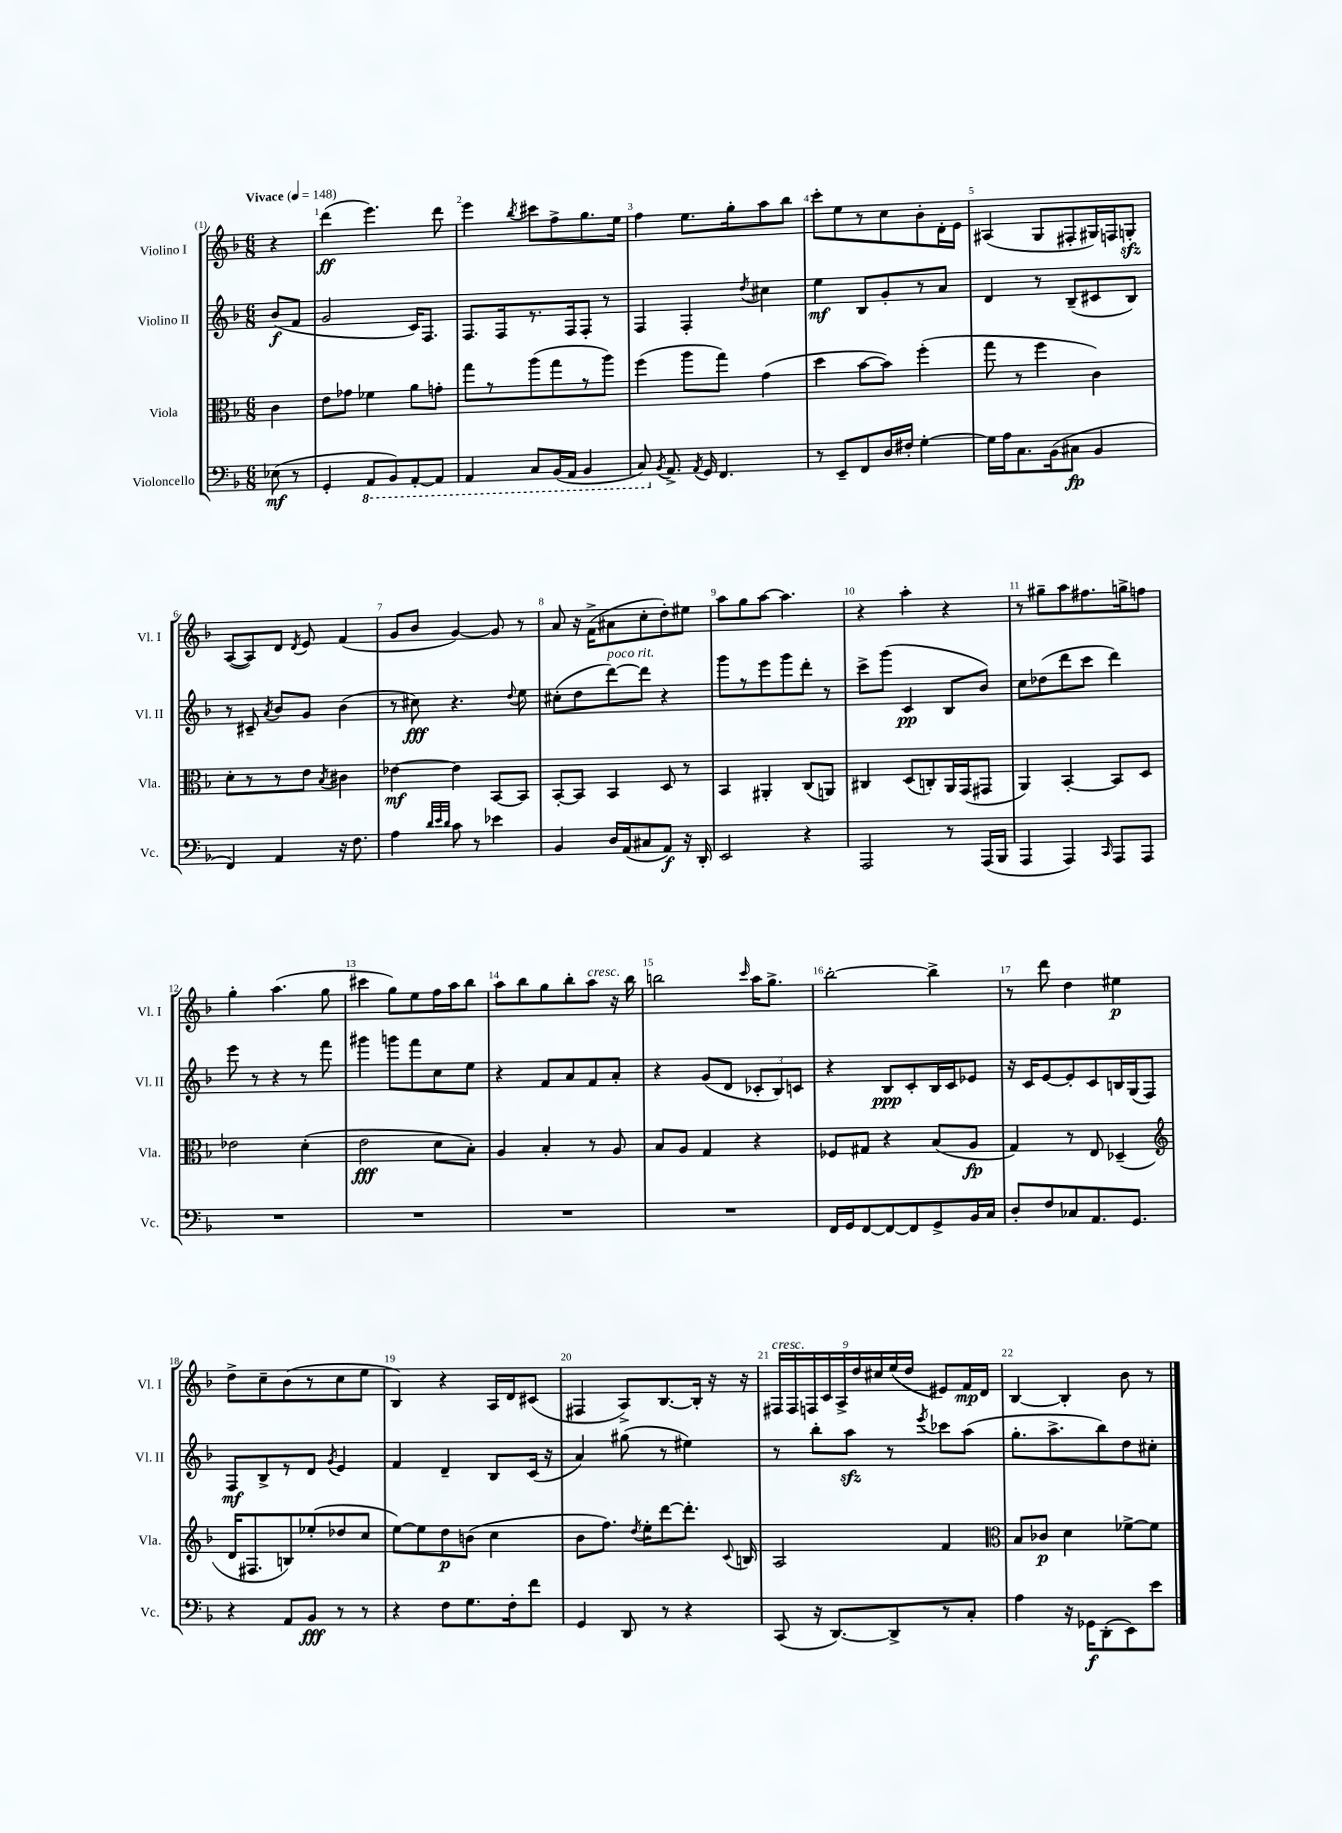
<<
\new StaffGroup <<
\new Staff = "s0" \with { instrumentName = "Violino I" shortInstrumentName = "Vl. I" } {
    \clef treble \key f \major \numericTimeSignature \time 6/8 \partial 4 \tempo "Vivace" 4 = 148
    \autoBeamOff r4 |
    d'''4\ff( e'''4.) d'''8 |
    e'''4 \acciaccatura { bes''8 } cis'''8[ f''8-> g''8. e''16] |
    f''4 e''8.[ g''16-. a''8 bes''8] |
    c'''8[-. e''8 r8 c''8 bes'8-. d'16-. e'16] |
    ais4( g8[ fis8-. gis16) f16 g8]-.\sfz |
    a8[~( a8) d'8] \acciaccatura { d'8 } e'8 f'4( |
    g'8[ bes'8] g'4~) g'8 r8 |
    a'8 r16 f'16[->( ais'8 c''8-. d''8-.) eis''8] |
    a''8[ g''8 a''8]~ a''4. |
    r4 a''4-. r4 |
    r8 gis''8[-- a''8 fis''8. g''16-> f''8] |
    g''4-. a''4.( g''8 |
    cis'''4 g''8[) e''8 f''16 a''16 bes''8] |
    a''8[ bes''8 g''8 bes''8-. a''8]^\markup { \italic "cresc." } r16 bes''16 |
    b''2 \grace { c'''16 } a''16[ g''8.]-> |
    bes''2~-. bes''4-> |
    r8 d'''8 d''4 eis''4\p |
    d''8[-> c''8-- bes'8( r8 c''8 e''8] |
    bes4) r4 a16[ d'16 cis'8]( |
    fis4 a8[->) bes8.~ bes16]-. r16 r16 |
    \tuplet 9/8 { fis16[^\markup { \italic "cresc." } fis16 f16 c'16 a16-> d''16 cis''16 e''16( d''16] } eis'8[) f'16\mp d'16] |
    bes4~ bes4-. bes'8 r8 \bar "|." |
}
\new Staff = "s1" \with { instrumentName = "Violino II" shortInstrumentName = "Vl. II" } {
    \clef treble \key f \major \numericTimeSignature \time 6/8 \partial 4
    \autoBeamOff bes'8[\f( f'8] |
    g'2 c'16[) f8.] |
    f8.[ f16 r8. f16 f8]-. r8 |
    f4 f4-. \acciaccatura { d''8 } cis''4 |
    e''4\mf bes8[ g'8-. r8 a'8] |
    d'4 r8 bes8[--( cis'8 bes8]) |
    r8 cis'8-- \acciaccatura { a'8 } bes'8[ g'8] bes'4( |
    r8 cis''8\fff) r4. \appoggiatura { d''8 } e''8 |
    cis''8[-.( d''8 d'''8~^\markup { \italic "poco rit." }) d'''8] r4 |
    g'''8[ r8 e'''8 g'''8 d'''8]-. r8 |
    c'''8[-> g'''8]( c'4\pp bes8[ bes'8]) |
    c''8[ des''8( d'''8 c'''8] d'''4) |
    e'''8 r8 r4 r8 f'''8 |
    gis'''4 g'''8[ f'''8 c''8 e''8] |
    r4 f'8[ a'8 f'8 a'8]-. |
    r4 g'8[( d'8] \tuplet 3/2 { ces'8[-. bes8) c'8] } |
    r4 bes8[\ppp c'8-. bes16 c'16 ees'8] |
    r16 c'16[ e'8~ e'8-. c'8 b16 g16( f8]) |
    f8[\mf bes8-> r8 d'8] \acciaccatura { g'8 } e'4 |
    f'4 d'4-- bes8[ c'16]( r16 |
    a'4) gis''8( r8 eis''4) |
    r8 bes''8[-. a''8]\sfz r8 \acciaccatura { e'''8 } ces'''8[ a''8]( |
    g''8.[-. a''8.-> bes''8) d''8 cis''8]-. \bar "|." |
}
\new Staff = "s2" \with { instrumentName = "Viola" shortInstrumentName = "Vla." } {
    \clef alto \key f \major \numericTimeSignature \time 6/8 \partial 4
    \autoBeamOff c'4 |
    e'8[ ges'8] fes'4 a'8[ g'8]-. |
    g''8[ r8 a''8( g''8 r8 a''8]) |
    f''4( a''8[ g''8]) g'4( |
    d''4 bes'8[~ bes'8]) f''4-.( |
    g''8 r8 f''4 c'4) |
    d'8[-. r8 r8 e'8] \acciaccatura { bes8 } cis'4 |
    ees'4~\mf ees'4 bes,8[~ bes,8] |
    bes,8[~-. bes,8] bes,4 d8 r8 |
    bes,4 ais,4-. c8[( a,8]) |
    cis4 d8[( c8-.) a,16 g,16( gis,8] |
    a,4) bes,4~-. bes,8[ d8] |
    ees'2 d'4-.( |
    e'2\fff d'8[ bes8]-.) |
    a4 bes4-. r8 a8 |
    bes8[ a8] g4 r4 |
    fes8[ gis8] r4 bes8[( a8]\fp |
    g4) r8 e8 des4--( |
    \clef treble d'16[ fis8. b8) ees''8-.( des''8 c''8] |
    e''8[~) e''8 d''8\p b'8]( c''4 |
    bes'8[ f''8.]) \acciaccatura { d''8 } e''16[-. d'''8~ d'''8.]-. \appoggiatura { c'8 } b16 |
    a2 f'4 |
    \clef alto bes8[ ces'8]\p d'4 fes'8[~-> fes'8] \bar "|." |
}
\new Staff = "s3" \with { instrumentName = "Violoncello" shortInstrumentName = "Vc." } {
    \clef bass \key f \major \numericTimeSignature \time 6/8 \partial 4
    \autoBeamOff ees8\mf( r8 |
    g,4-. \ottava #-1 a,,8[ bes,,8) a,,8~-. a,,8] |
    a,,4 c,8[ bes,,16( a,,16] bes,,4 |
    c,8) \ottava #0 \acciaccatura { bes,8 } a,8.-> \acciaccatura { a,8 } g,16 f,4. |
    r8 e,8[-- f,8 d16 fis16]-. g4~-. |
    g16[ a16 c8. bes,16( cis8]\fp bes,4 |
    f,4) a,4 r16 f8. |
    a4 \grace { d'32[ e'32 d'32] } c'8 r8 ees'4 |
    bes,4 d16[ a,16( cis8 a,8]\f) r16 d,16-. |
    e,2 r4 |
    a,,2 r8 a,,16[( bes,,16] |
    a,,4 a,,4) \grace { c,16 } a,,8[ a,,8] |
    R2. |
    R2. |
    R2. |
    R2. |
    f,16[ g,16 f,8~ f,8~ f,8 g,8-> bes,16 c16] |
    d8[-. f8 ces8 a,8. g,8.] |
    r4 a,8[ bes,8]\fff r8 r8 |
    r4 f8[ g8. f16-. f'8] |
    g,4 d,8 r8 r4 |
    c,8( r16 d,8.[~) d,8-> r8 c8]-. |
    a4 r16 ges,16[\f d,8-.( e,8) e'8] \bar "|." |
}
>>
>>
\layout { \context { \Score \override BarNumber.break-visibility = ##(#f #t #t) barNumberVisibility = #all-bar-numbers-visible } }
